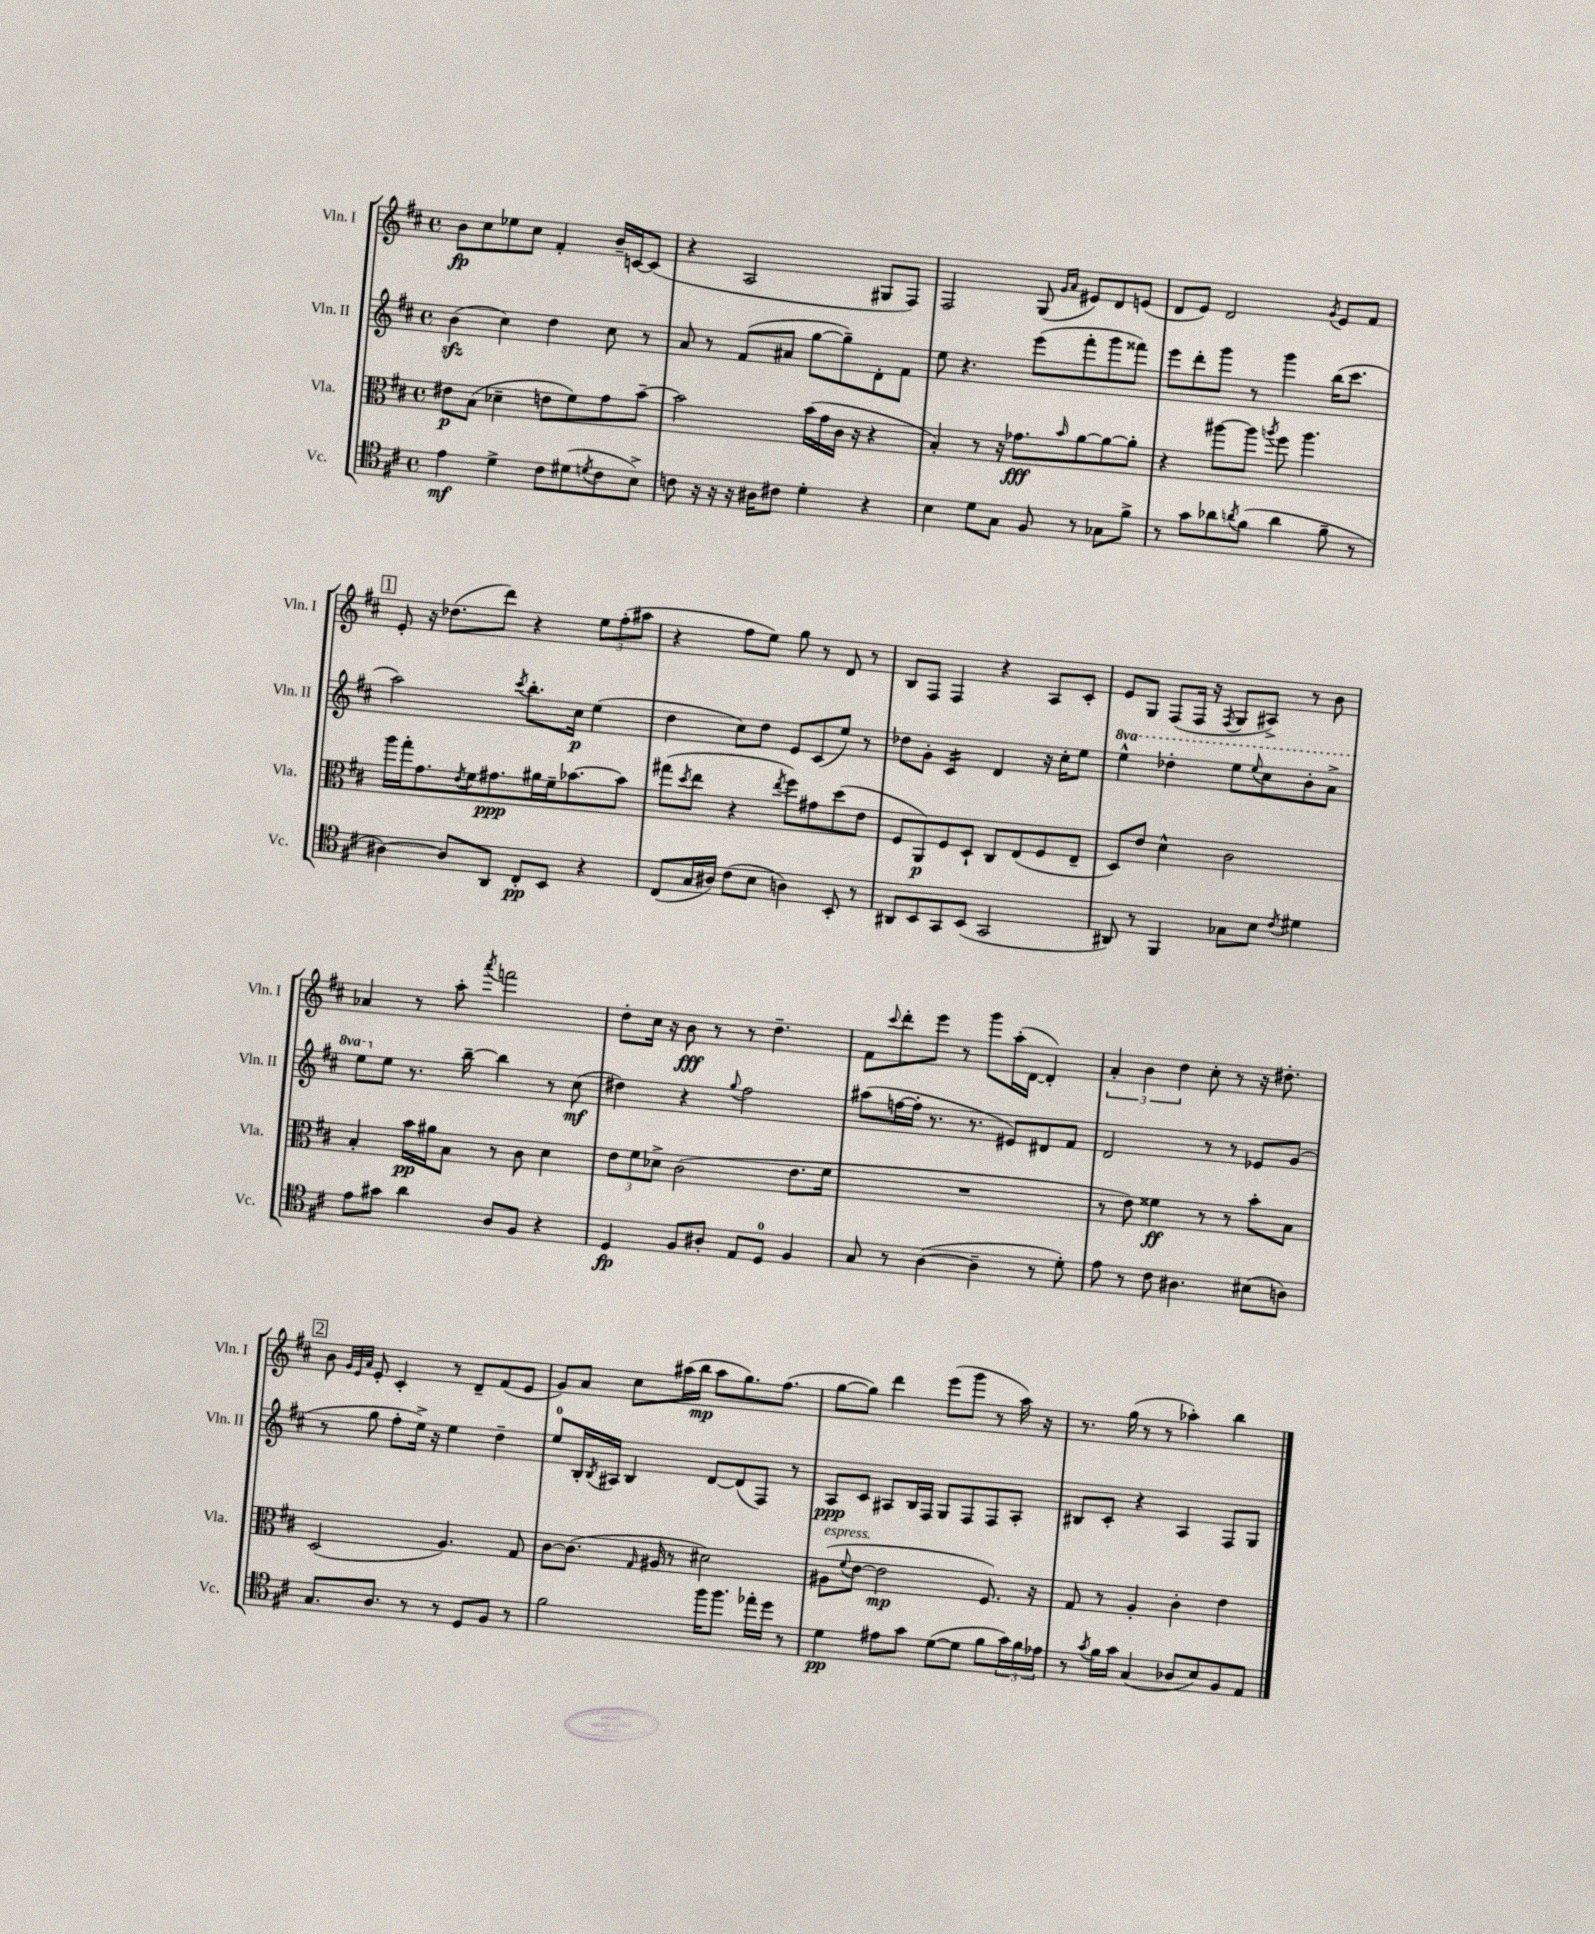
<<
\new StaffGroup <<
\new Staff = "s0" \with { instrumentName = "Vln. I" shortInstrumentName = "Vln. I" } {
    \clef treble \key d \major \defaultTimeSignature \time 4/4
    b'8\fp cis''8 ees''8 cis''8 fis'4-. b'16-- c'16~ c'8( |
    r4 a2 gis8 fis8) |
    fis2 g8( \grace { g'16 a'16 } eis'8) d'8 e'8( |
    d'8 e'8) d'2 \acciaccatura { g'8 } e'8 fis'8 |
    \mark \markup { \box "1" } e'8-. r16 des''8.( d'''8) r4 \tuplet 3/2 { e''8 fis''8-.( ais''8 } |
    r4 fis''8 e''8) g''8 r8 d'8 r8 |
    b8 fis8 fis4 r4 a8 cis'8-. |
    e'8 g8 fis8( fis16 r16 \acciaccatura { fis8 } g8 ais8->) r8 b'8 |
    aes'4 r8 a''8-. \acciaccatura { a'''8 } f'''2 |
    d''8-. cis''16 r16 b'8\fff r8 r8 d''4.-- |
    fis'8 \appoggiatura { cis'''8 } d'''8-. e'''8 r8 g'''8 a''16-.( d'16~ d'4-.) |
    \tuplet 3/2 { a'4-. b'4 d''4 } cis''8-. r8 r16 dis''8.-. |
    \mark \markup { \box "2" } b'8 \grace { g'32 e'32 a'32 } e'8-. cis'4-. r8 d'8-- fis'8( e'8 |
    g'8) a'8 cis''8 ais''16( b''16\mp ais''8 g''8.) fis''8.( |
    g''8~ g''8) d'''4 e'''8( g'''8 r8 a''16) r16 |
    r8. g''16( r8 r8 aes''4-.) b''4 \bar "|." |
}
\new Staff = "s1" \with { instrumentName = "Vln. II" shortInstrumentName = "Vln. II" } {
    \clef treble \key d \major \defaultTimeSignature \time 4/4 \set Staff.ottavationMarkups = #ottavation-simple-ordinals
    b'4\sfz( cis''4) d''4 cis''8 r8 |
    a'8 r8 fis'8( ais'8 g''8~ g''8--) d'8-. fis'8 |
    e''8 r4. e'''8( fis'''8-. g'''8 fisis'''8) |
    e'''8 d'''8-. g'''8 r8 g'''4 b''16( cis'''8. |
    \mark \markup { \box "1" } a''2) \acciaccatura { cis'''8 } b''8.-. cis''16\p e''4( |
    d''4 cis''8) d''8 e'8 cis'8( e''8) r8 |
    des''8 g'8-. cis'4:16 d'4 r16 cis''16-. e''8 |
    \ottava #1 e'''4-^ des'''4-. e'''8 \appoggiatura { e'''8 } cis'''8 b''8-. a''8-> |
    e'''8 \ottava #0 e''8 r8. b''16~-- b''4 r8 cis''8\mf( |
    dis''4) r4 \appoggiatura { g''8 } fis''2 |
    ais''8( f''16~ f''16-. r8. r8. eis'8) dis'8 fis'8 |
    d'2 r8 r8 ees'8 g'8( |
    \mark \markup { \box "2" } r8 g''8 fis''8-. e''16->) r16 e''4 d''4-- |
    e''8-0 b16-. \acciaccatura { b8 } ais16 b4 d'8~ d'8( fis8) r8 |
    a8\ppp cis'8 ais8 b16 fis16 g8 fis8 fis8 ais8-. |
    bis8 cis'8-. r4 a4 fis8 g8 \bar "|." |
}
\new Staff = "s2" \with { instrumentName = "Vla." shortInstrumentName = "Vla." } {
    \clef alto \key d \major \defaultTimeSignature \time 4/4
    eis'8\p b8( des'4-- e'8 fis'8) g'8 b'8~-- |
    b'2 b'16( g'16 cis'16 r16 r4 |
    b4-.) r8 r16 ges'8.\fff \grace { b'16 } a'8~ a'8~ a'8-. |
    r4 ais''8~ ais''8 \acciaccatura { a''8 } fis''8 a''4. |
    \mark \markup { \box "1" } a''16 g''16-. g'8. \acciaccatura { e'8 } fis'16 gis'8.\ppp ais'16 fis'16-- bes'8.~ bes'8 |
    gis''8( \acciaccatura { d''8 } e''8 r4 \acciaccatura { e''8 } fis''8) gis'8 d''8( e'8 |
    fis8 a,8\p) fis8 d8-! cis8 e8( fis8 e8-- |
    d8) e'8 d'4-^ cis'2 |
    b4-. b'16\pp ais'16 b8 r8 cis'8 d'4 |
    \tuplet 3/2 { e'8 fis'8 des'8-> } cis'2( e'8. fis'16 |
    R1 |
    r8 e'8) fisis'4\ff r8 r8 b'8-. b8 |
    \mark \markup { \box "2" } d2( a4.) g8 |
    cis'8~ cis'8.( \grace { g16 } ais16 r8 dis'2) |
    ais8^\markup { \italic "espress." }( \appoggiatura { fis'8 } e'8~ e'2\mp fis8.) r16 |
    g8 r8 a4-. cis'4-. e'4 \bar "|." |
}
\new Staff = "s3" \with { instrumentName = "Vc." shortInstrumentName = "Vc." } {
    \clef tenor \key d \major \defaultTimeSignature \time 4/4
    e'4\mf d'4-> cis'8 dis'8( \acciaccatura { d'8 } cis'8 b8->) |
    c'8 r16 r16 r16 ais16 cis'8 d'4-. r4 |
    b4 d'8 g8 fis8 r8 ges8 fis'8-> |
    r8 g'8 aes'8 \acciaccatura { a'8 } fis'8( a'4 fis'8-- r8 |
    \mark \markup { \box "1" } ais4~) ais8 a,8 cis8-.\pp b,8 r4 |
    cis8( g16 ais16) cis'8( b8 a4) b,8-. r8 |
    ais,8 b,8 g,8 b,8( g,2 |
    ais,8) r8 fis,4 ges8 b8 \acciaccatura { cis'8 } dis'4 |
    e'8 gis'8 a'4 a8 fis8 r4 |
    d4\fp fis8 ais8-. e8 d8-0 fis4 |
    g8 r8 a4~( a4-- r8 d'8-.) |
    e'8 r8 cis'8 ais4. bis8( a8) |
    \mark \markup { \box "2" } g8. a8. r8 r8 d8 fis8 r8 |
    fis'2 fis''16 fis''8. ees''16-. d''16 r8 |
    d'4\pp eis'8 g'8 d'8~( d'8 fis'8 \tuplet 3/2 { g'16) fis'16 ees'16 } |
    r8 \acciaccatura { g'8 } fis'16 g'16 g4( aes8 b8) fis8 e8 \bar "|." |
}
>>
>>
\layout { \context { \Score \remove "Bar_number_engraver" } }
